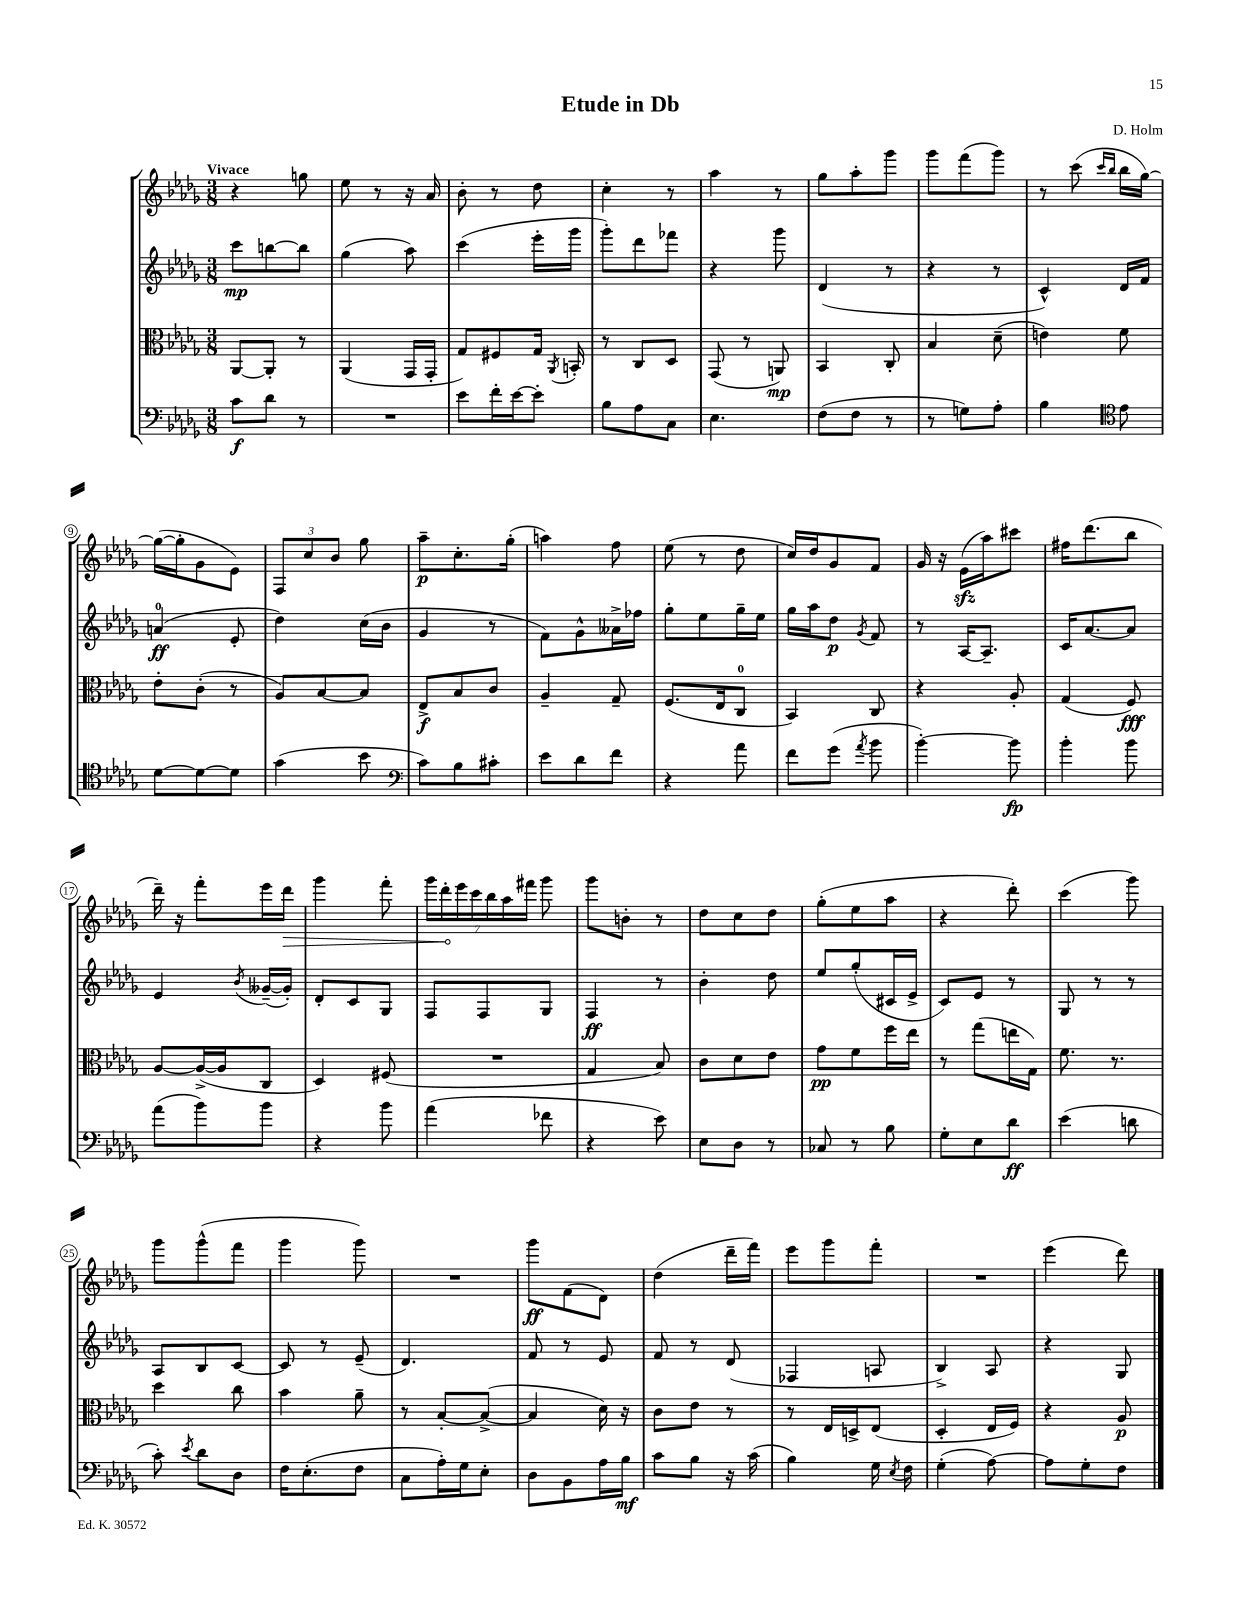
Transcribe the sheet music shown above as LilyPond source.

\header { title = "Etude in Db" composer = "D. Holm" }
<<
\new StaffGroup <<
\new Staff = "s0" {
    \clef treble \key des \major \numericTimeSignature \time 3/8 \tempo "Vivace"
    \autoBeamOff r4 g''8 |
    ees''8 r8 r16 aes'16 |
    bes'8-. r8 des''8 |
    c''4-. r8 |
    aes''4 r8 |
    ges''8[ aes''8-. ges'''8] |
    ges'''8[ f'''8( ges'''8]) |
    r8 c'''8( \grace { c'''16[ bes''16] } bes''16[ ges''16]~) |
    ges''16[~( ges''16-. ges'8 ees'8]) |
    \tuplet 3/2 { f8[ c''8 bes'8] } ges''8 |
    aes''8[--\p c''8.-. ges''16]-.( |
    a''4) f''8 |
    ees''8( r8 des''8 |
    c''16[) des''16 ges'8 f'8] |
    ges'16 r16 ees'16[\sfz( aes''16) cis'''8] |
    fis''16[ des'''8.( bes''8] |
    des'''16--) r16 f'''8[-. ees'''16 \once \override Hairpin.circled-tip = ##t des'''16]\> |
    ges'''4 f'''8-. |
    \tuplet 7/4 { ges'''16[ des'''16-.\! ees'''16 c'''16 bes''16 aes''16 fis'''16] } ges'''8 |
    ges'''8[ b'8]-. r8 |
    des''8[ c''8 des''8] |
    ges''8[-.( ees''8 aes''8] |
    r4 des'''8-.) |
    c'''4( ges'''8) |
    ges'''8[ ges'''8-^( f'''8] |
    ges'''4 ges'''8) |
    R4. |
    ges'''8[\ff f'8( des'8]) |
    des''4( des'''16[-- f'''16]) |
    ees'''8[ ges'''8 f'''8]-. |
    R4. |
    ees'''4( des'''8) \bar "|." |
}
\new Staff = "s1" {
    \clef treble \key des \major \numericTimeSignature \time 3/8
    \autoBeamOff c'''8[\mp b''8~ b''8] |
    ges''4( aes''8) |
    c'''4( ees'''16[-. ges'''16] |
    ges'''8[-.) des'''8 fes'''8] |
    r4 ges'''8 |
    des'4( r8 |
    r4 r8 |
    c'4-^) des'16[ f'16] |
    a'4-0\ff( ees'8-. |
    des''4) c''16[( bes'16] |
    ges'4 r8 |
    f'8[) ges'8-^ aeses'16-> fes''16] |
    ges''8[-. ees''8 ges''16-- ees''16] |
    ges''16[ aes''16 des''8]\p \acciaccatura { ges'8 } f'8 |
    r8 aes16[~ aes8.]-- |
    c'16[ aes'8.~ aes'8] |
    ees'4 \acciaccatura { bes'8 } geses'16[~--( geses'16]-.) |
    des'8[-. c'8 ges8] |
    f8[ f8 ges8] |
    f4\ff r8 |
    bes'4-. des''8 |
    ees''8[ ges''8-.( cis'16 ees'16]-> |
    c'8[) ees'8] r8 |
    ges8 r8 r8 |
    aes8[ bes8 c'8]~ |
    c'8 r8 ees'8--( |
    des'4.) |
    f'8 r8 ees'8 |
    f'8 r8 des'8( |
    fes4 a8 |
    bes4->) aes8 |
    r4 ges8 \bar "|." |
}
\new Staff = "s2" {
    \clef alto \key des \major \numericTimeSignature \time 3/8
    \autoBeamOff aes,8[~ aes,8]-. r8 |
    aes,4( ges,16[ ges,16]-. |
    ges8[) fis8 ges16] \acciaccatura { aes,8 } b,16-. |
    r8 c8[ des8] |
    ges,8( r8 a,8\mp) |
    bes,4 c8-. |
    bes4 des'8--( |
    e'4) f'8 |
    ees'8[-. c'8]-.( r8 |
    aes8[) bes8~ bes8] |
    ees8[->\f bes8 c'8] |
    aes4-- ges8-- |
    f8.[( ees16 c8]-0 |
    bes,4) c8 |
    r4 aes8-. |
    ges4( f8\fff) |
    aes8[~ aes16~->( aes16 c8] |
    des4) fis8( |
    R4. |
    ges4 bes8) |
    c'8[ des'8 ees'8] |
    ges'8[\pp f'8 f''16 ees''16] |
    r8 ges''8[( e''16 ges16]) |
    f'8. r8. |
    des''4 c''8 |
    bes'4 aes'8-- |
    r8 bes8[~-. bes8]~->( |
    bes4 des'16) r16 |
    c'8[ ees'8] r8 |
    r8 ees16[ d16-> ees8]( |
    des4-. ees16[ f16]) |
    r4 aes8\p \bar "|." |
}
\new Staff = "s3" {
    \clef bass \key des \major \numericTimeSignature \time 3/8
    \autoBeamOff c'8[\f des'8] r8 |
    R4. |
    ees'8[ f'16-. ees'16~ ees'8]-. |
    bes8[ aes8 c8] |
    ees4. |
    f8[( f8] r8 |
    r8 g8[) aes8]-. |
    bes4 \clef tenor ees'8 |
    des'8[~ des'8~ des'8] |
    ges'4( bes'8 |
    \clef bass c'8[) bes8 cis'8]-. |
    ees'8[ des'8 f'8] |
    r4 aes'8 |
    f'8[ ges'8]( \acciaccatura { aes'8 } bes'8 |
    bes'4~-.) bes'8\fp |
    bes'4-. bes'8 |
    aes'8[( bes'8) bes'8] |
    r4 bes'8 |
    aes'4( fes'8 |
    r4 ees'8) |
    ees8[ des8] r8 |
    ces8 r8 bes8 |
    ges8[-. ees8 des'8]\ff |
    ees'4( d'8 |
    c'8-.) \acciaccatura { ees'8 } des'8[ des8] |
    f16[ ees8.-.( f8] |
    c8[ aes16-.) ges16 ees8]-. |
    des8[ bes,8 aes16 bes16]\mf |
    c'8[ bes8] r16 c'16( |
    bes4) ges16 \acciaccatura { ees8 } f16 |
    ges4-.( aes8~) |
    aes8[ ges8-. f8] \bar "|." |
}
>>
>>
\layout { \context { \Score \override BarNumber.stencil = #(make-stencil-circler 0.1 0.3 ly:text-interface::print) } }
